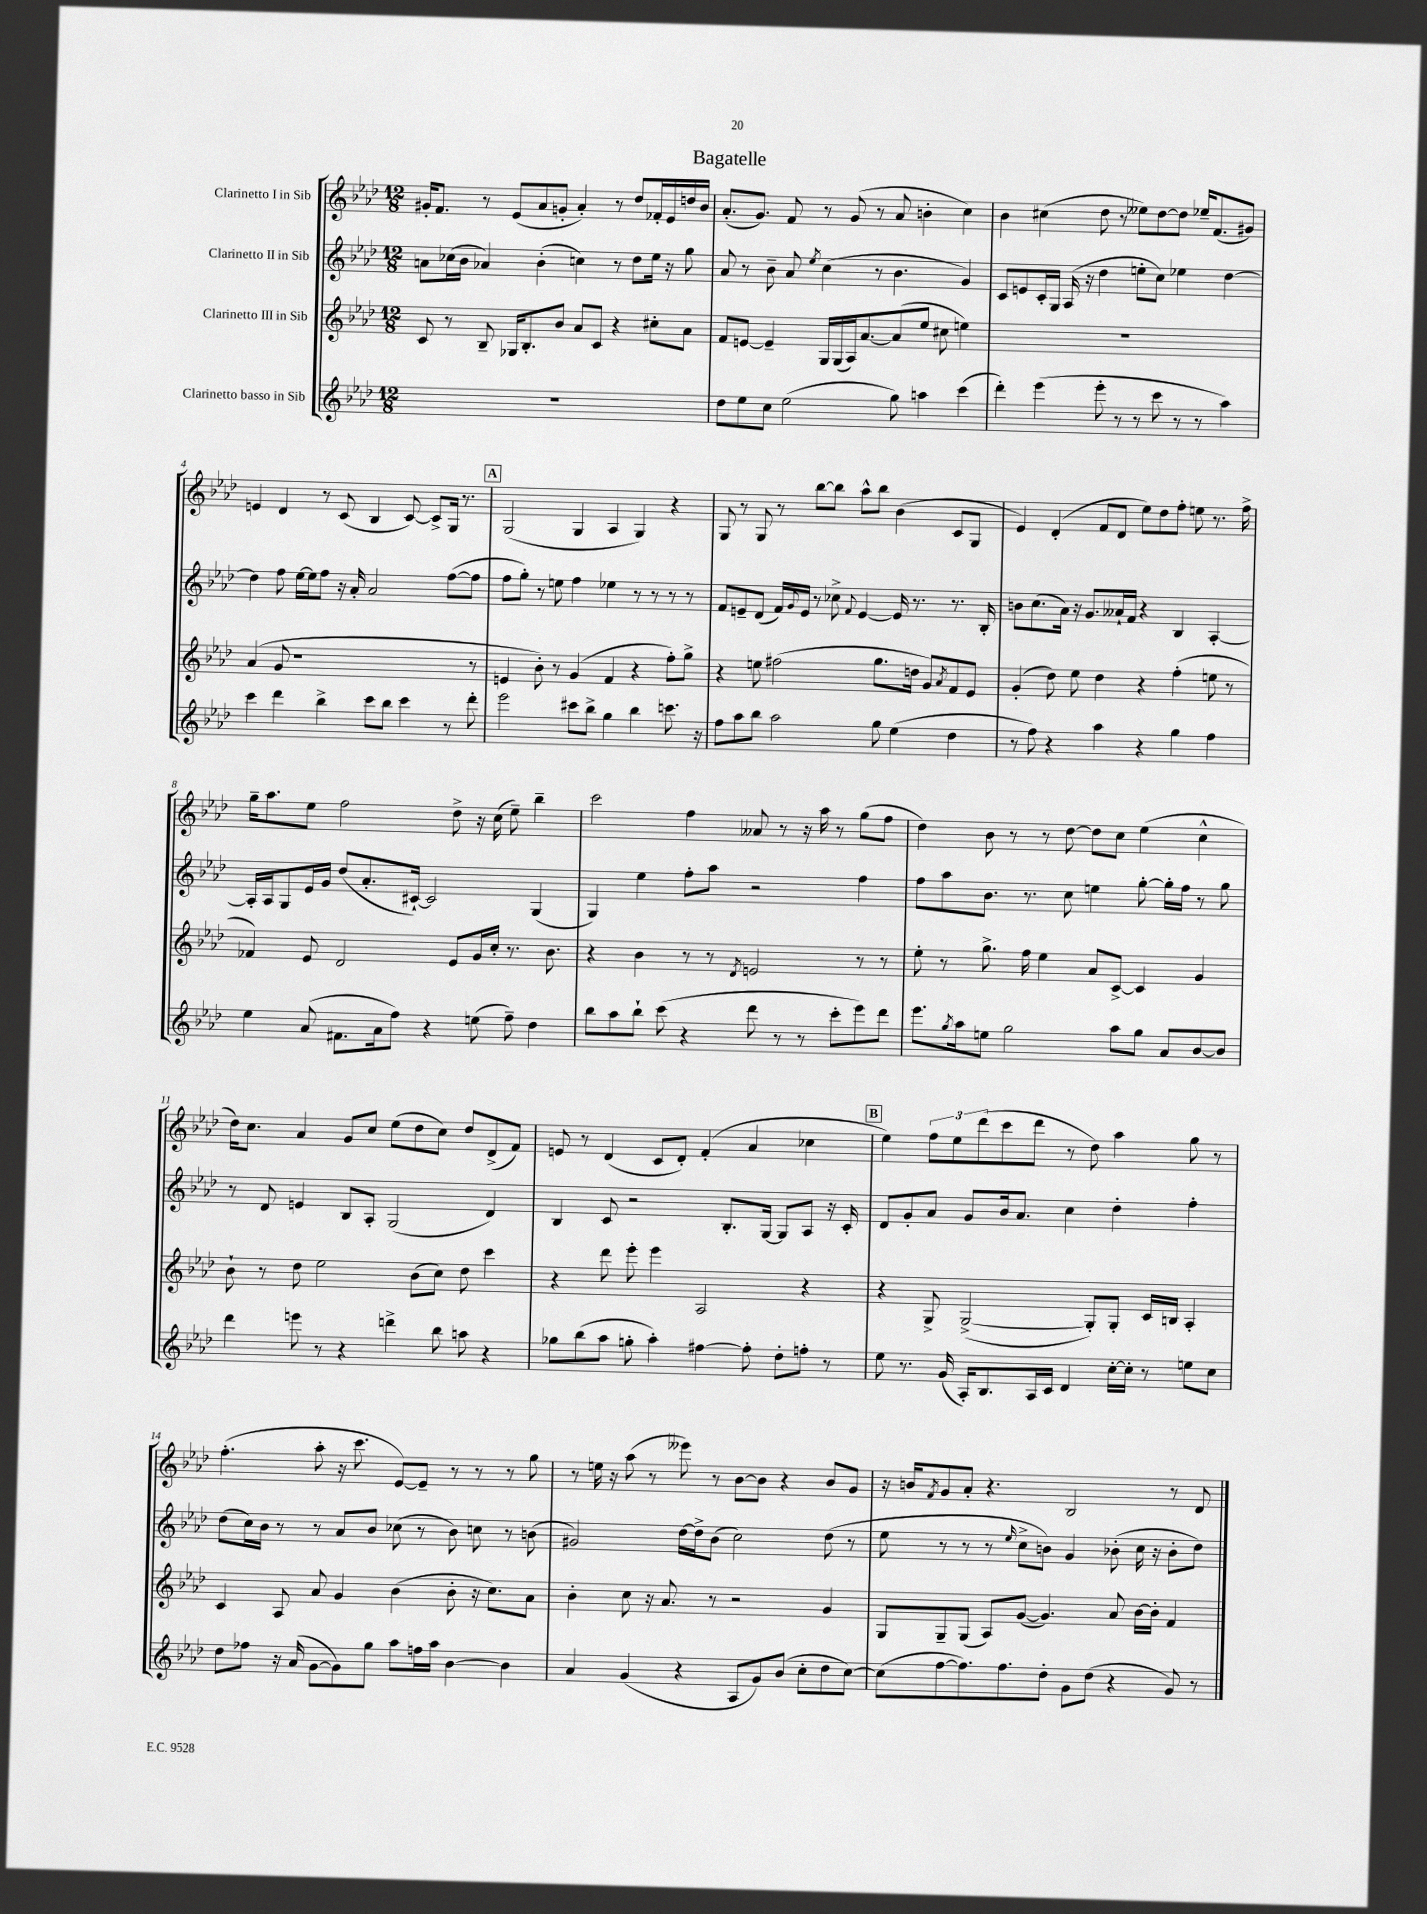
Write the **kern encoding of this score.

**kern	**kern	**kern	**kern
*part4	*part3	*part2	*part1
*staff4	*staff3	*staff2	*staff1
*I"Clarinetto basso in Sib	*I"Clarinetto III in Sib	*I"Clarinetto II in Sib	*I"Clarinetto I in Sib
*clefG2	*clefG2	*clefG2	*clefG2
*k[b-e-a-d-]	*k[b-e-a-d-]	*k[b-e-a-d-]	*k[b-e-a-d-]
*M12/8	*M12/8	*M12/8	*M12/8
=1	=1	=1	=1
1.r	8c/	8an\L	16g#X'/KL
.	.	.	8.f/J
.	8r	(16cc-X\L	.
.	.	16b-\JJ	.
.	8B-~/	4a-X/)	8r
.	16G-X/KL	.	(8e-/L
.	8.B-'/	.	.
.	.	(4b-'\	8a-/
.	8b-/J	.	8gn'/J
.	8a-/L	4ccn\)	4a-'/)
.	8c/J	.	.
.	4r	8r	8r
.	.	8dd-\L	8dd-/L
.	8cc#X'\L	16ee-\Jk	16f-X'/L
.	.	16r	16e-/
.	8a-\J	8gg\	16ddn/
.	.	.	16b-/JJ
=2	=2	=2	=2
8dd-\L	8f/L	8a-/	(8.a-'/L
8ee-\	[8en/J	8r	.
.	.	.	8.g/J)
8cc\J	4e~/]	8b-~\	.
(2ee-\	.	8a-/	8f/
.	.	8qee-/	.
.	16G/LL	(4cc\	8r
.	(16G/	.	.
.	16A-/J)	.	(8g/
.	[8.a-/	.	.
.	.	8r	8r
8gg\)	(8a-/]	4.b-\	8a-/
4aan\	8ee-/J	.	4bn'\
.	8cc#X\	.	.
(4ccc\	4een\)	4g/)	4cc\)
=3	=3	=3	=3
4ddd-'\)	1.r	8c/L	4b-\
.	.	8en/	.
(4eee-\	.	16c'/L	(4cc#X\
.	.	16G/JJ	.
.	.	(16A-/	.
.	.	16r	.
8eee-'\	.	4dd-\	8dd-\
8r	.	.	8r
8r	.	8een'\L	8ee--X\L)
8ccc\	.	8cc\J)	[8dd-\
8r	.	4ee-X\	8dd-\J]
8r	.	.	16ee-X~/KL
.	.	.	(8.f/
4aa-\)	.	[4dd-\	.
.	.	.	8g#X/J)
!!LO:LB:g=z
=4	=4	=4	=4
4ccc\	(4a-/	4dd-\]	4en/
4ddd-\	8g/	8ff\	4d-/
.	1r	[16ee-\LL	.
.	.	16ee-\J]	.
4bb-^\	.	8ff\J	8r
.	.	16r	(8c/
.	.	16a-'/	.
8ccc\L	.	2a-/	4B-/
8bb-\J	.	.	.
4ccc\	.	.	[8c/)
.	.	.	8c^/L]
8r	.	([8ff\L	16G/Jk
.	.	.	8.r
8ddd-'\	8r	8ff\J]	.
!!LO:REH:place=s1:t=A
=5	=5	=5	=5
2eee-\	4en/	8ff\L	(2G/
.	.	8gg'\J)	.
.	8b-'\)	8r	.
.	8r	8een\	.
8ccc#X\L	(4g/	4ff\	4G/
8bb-^\J	.	.	.
4gg\	4f/	4ee-X\	4A-/
4bb-\	4r	8r	4G/)
.	.	8r	.
8.cccn\	8ff'\L)	8r	4r
.	8gg^\J	8r	.
16r	.	.	.
=6	=6	=6	=6
8ff\L	4r	8f/L	8G/
8aa-\	.	8en~/	8r
8bb-\J	8een\	(8d-/J	8G/
2aa-\	(2ff#X\	16f/LL)	8r
.	.	8qqg/	.
.	.	16e/JJ	.
.	.	8r	[8bb-\L
.	.	8cc-X^\	8bb-\J]
.	.	8qqf/	.
.	.	[4e/	8aa-^^\L
8gg\	8.gg\L	.	8bb-\J
(4ee-\	.	16e/]	(4b-\
.	16ddn\Jk	8.r	.
.	8g/L)	.	.
.	8qa-/	.	.
4dd-\	8f/	8.r	8c/L
.	8e-/J	.	8G/J
.	.	16B-'/	.
=7	=7	=7	=7
8r	(4g'/	8bn\L	4e-/)
8ff\)	.	(8.cc\	.
4r	8dd-\)	.	(4d-'/
.	.	16a-\Jk)	.
.	8ee-\	16r	.
.	.	8.g/L	.
4aa-\	4dd-\	.	8f/L
.	.	16a--X`/L	8d-/J
.	.	16f/JJ	.
4r	4r	4r	8ee-\L)
.	.	.	8dd-\
4gg\	(4ff'\	4B-/	8ff'\J
.	.	.	8een\
4ff\	8een\	[4A-'/	8.r
.	8r	.	.
.	.	.	16ff^\
!!LO:LB:g=z
=8	=8	=8	=8
4ee-\	4f-X/)	16A-'/LL]	16gg~\KL
.	.	16A-/J	8.aa-\
.	.	8G/	.
(8a-/	8e-/	16e-/L	8ee-\J
.	.	16g/JJ	.
8.f#X\L	2d-/	(8dd-/L	2ff\
.	.	8.a-'/	.
16a-\k	.	.	.
8ff\J)	.	.	.
.	.	[16c#X`/Jk)	.
4r	.	2c#/]	.
.	8e-/L	.	8dd-^\
(8een\	16g/L	.	16r
.	16cc'/JJ	.	(16cc\
8ff~\)	8.r	.	8ee-~\)
4dd-\	.	(4G/	4bb-~\
.	8.b-\	.	.
=9	=9	=9	=9
8bb-\L	4r	4G/)	2ccc\
8aa-\	.	.	.
8bb-`\J	4b-\	4ee-\	.
(8ccc\	.	.	.
4r	8r	8ff'\L	4ff\
.	8r	8aa-\J	.
.	8qd-/	.	.
8ddd-\	2en/	2r	8a--X/
8r	.	.	8r
8r	.	.	16r
.	.	.	16aa-\
8ccc'\L	.	.	8r
8eee-\)	8r	4ff\	(8gg\L
8ddd-\J	8r	.	8ff\J
=10	=10	=10	=10
8.eee-\L	8ee-'\	8ff\L	4dd-\)
.	8r	8aa-\	.
8qgg/	.	.	.
16aa-\k	.	.	.
8een\J	8.gg^\	8.b-\J	8b-\
2gg\	.	.	8r
.	16ff\	8.r	.
.	4ee-\	.	8r
.	.	8cc\	[8dd-\
.	8a-/L	4een\	8dd-\L]
8aa-\L	[8c^/J	.	8cc\J
8gg\J	4c/]	[8gg'\	(4ee-\
8a-/L	.	16gg'\LL]	.
.	.	16ff\JJ	.
[8b-/	4g/	8r	4cc^^\
8b-/J]	.	8gg\	.
!!LO:LB:g=z
=11	=11	=11	=11
4ddd-\	8b-`\	8r	16dd-\KL)
.	.	.	8.cc\J
.	8r	8d-/	.
8eeen\	8dd-\	4en/	4a-/
8r	2ee-\	.	.
4r	.	8B-/L	8g/L
.	.	8A-'/J	8cc/J
4dddn^\	.	(2G/	(8ee-\L
.	(8b-\L	.	8dd-\
8bb-\	8cc\J)	.	8cc\J)
8aan\	8dd-\	.	8dd-/L
4r	4ccc\	4d-/)	(8d-^/
.	.	.	8f/J)
=12	=12	=12	=12
8gg-X\L	4r	4B-/	8en/
(8bb-\	.	.	8r
8aa-\J	8ddd-\	8c/	(4d-/
8ggn'\	8eee-'\	2r	.
4aa-'\)	4eee-\	.	8c/L
.	.	.	8d-'/J)
[4ff#X\	2A-/	.	(4f'/
.	.	8.B-'/L	.
8ff#'\]	.	.	4a-/
.	.	[16G/Jk	.
8dd-'\L	.	8G/L]	.
8ffn'\J	4r	8A-/J	4cc-X\
8r	.	16r	.
.	.	16c'/	.
!!LO:REH:place=s1:t=B
=13	=13	=13	=13
8ee-\	4r	8d-/L	4ee-\)
8.r	.	8g'/	.
.	8G^/	8a-/J	12ff\L
(16g/	.	.	.
.	.	.	12ee-\
16A-'/KL)	([2G^/	8g/L	.
.	.	.	(12ddd-\
8.B-/	.	.	.
.	.	16b-/k	8ccc\
.	.	8.a-/J	.
16A-/L	.	.	8ddd-\J
16c/JJ	.	.	.
4d-/	.	4cc\	8r
.	8G'/L])	.	8dd-\)
[16cc'\LL	8G'/J	4dd-'\	4aa-\
16cc'\JJ]	.	.	.
8r	16c/LL	.	.
.	16Bn/JJ	.	.
8een\L	4A-'/	4ff'\	8gg\
8cc\J	.	.	8r
!!LO:LB:g=z
=14	=14	=14	=14
8dd-\L	4c/	(8dd-\L	(4.ff'\
8ff-X\J	.	16cc\L)	.
.	.	16b-\JJ	.
16r	8A-/	8r	.
(16a-/	.	.	.
[8g\L	8a-/	8r	8aa-'\
8g\])	4g/	8a-/L	16r
.	.	.	8.ccc\
8gg\J	.	8b-/J	.
8aa-\L	(4b-\	(8cc-X\	[8e-/L)
16ffn\L	.	8r	8e-~/J]
16aa-\JJ	.	.	.
[4b-\	8b-'\	8b-\)	8r
.	16r	8ccn\	8r
.	8.cc\L)	.	.
4b-\]	.	8r	8r
.	8a-\J	(8bn\	8gg\
=15	=15	=15	=15
4a-/	4b-'\	2g#X/)	8r
.	.	.	16een\
.	.	.	16r
(4g/	8cc\	.	(8aa-\
.	16r	.	8r
.	8.a-/	.	.
4r	.	[16dd-\LL	8eee--X\)
.	.	16dd-^\J]	.
.	8r	(8b-\J	8r
8A-/L	2r	2cc\)	[8b-\L
8g/)	.	.	8b-\J]
(8b-/J	.	.	4r
8cc'\L	.	.	.
8dd-\	4g/	(8dd-\	8b-/L
[8cc\J)	.	8r	8g/J
=16	=16	=16	=16
(8cc\L]	8G/L	8ee-\	16r
.	.	.	16bn/KL
.	.	.	8qf/
[8ff\	8G~/	8r	8g/
8.ff\])	(8G/J	8r	8a-'/J
.	8A-/L)	8r	4.r
8.ff\	.	.	.
.	.	16qqee-/	.
.	([8g/J	8cc^\L	.
8dd-'\J	4.g/])	8bn\J)	.
8g\L	.	4g/	2B-/
(8dd-\J	.	.	.
4r	8a-/	(8b-X'\	.
.	[16b-\LL	16cc\	.
.	16b-'\JJ]	16r	.
8g/)	4f/	8b-'\L	8r
8r	.	8dd-\J)	8d-/
==	==	==	==
*-	*-	*-	*-
